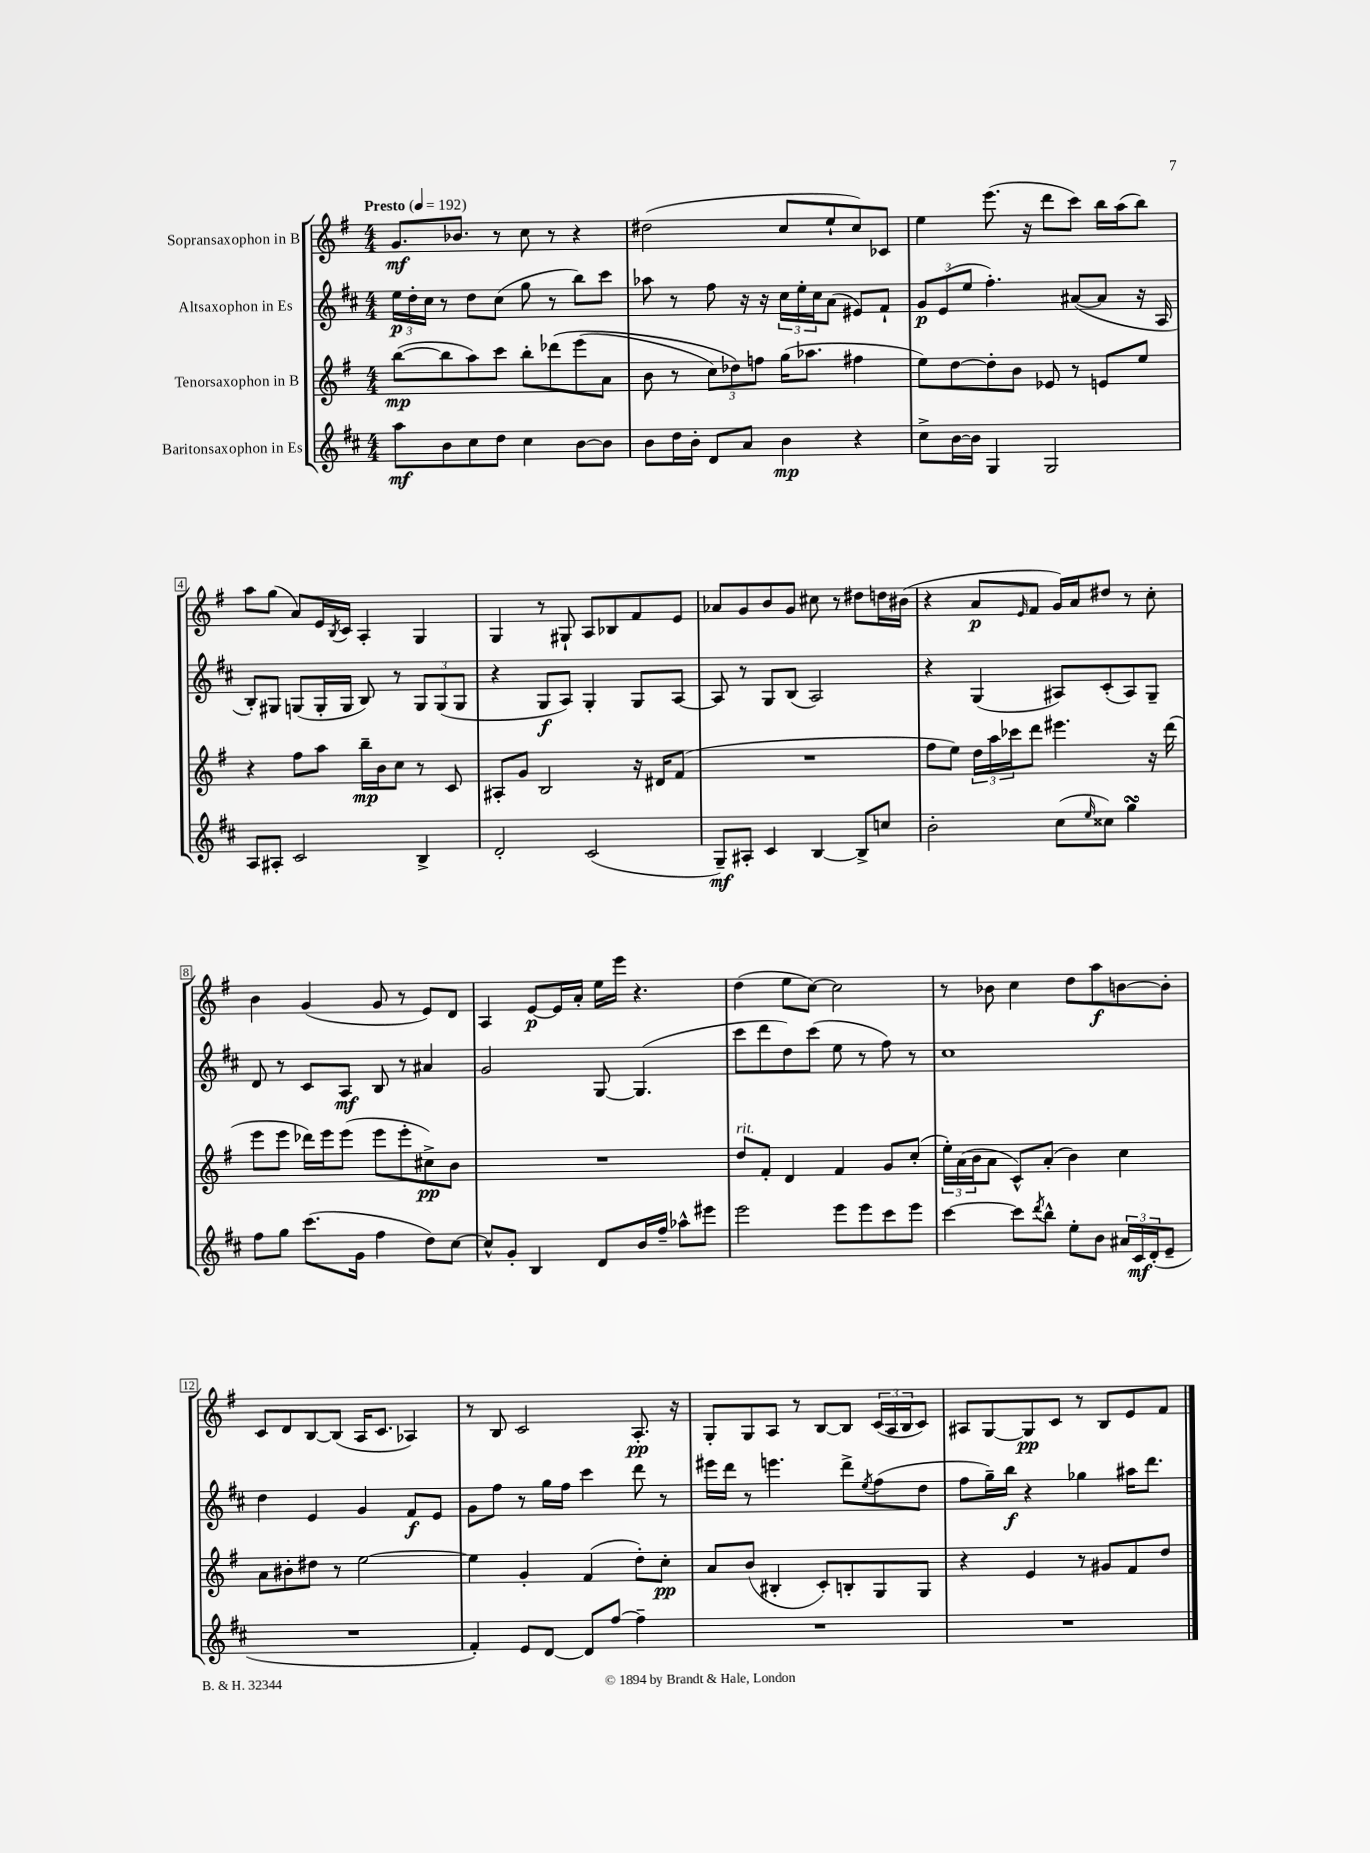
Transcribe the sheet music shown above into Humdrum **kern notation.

**kern	**kern	**kern	**kern
*staff4	*staff3	*staff2	*staff1
*clefG2	*clefG2	*clefG2	*clefG2
*k[f#c#]	*k[f#]	*k[f#c#]	*k[f#]
*M4/4	*M4/4	*M4/4	*M4/4
*MM192	*MM192	*MM192	*MM192
8aa	([8bb	24ee	8.g
.	.	24dd'	.
.	.	24cc#	.
8b	8bb]	8r	.
.	.	.	8.b-
8cc#	8aa)	8dd	.
8dd	8ccc	(8cc#	8r
4cc#	8bb'	8gg	8cc
.	&(8ddd-	8r	8r
[8b	(8eee	8bb)	4r
8b]	8a	8ccc#	.
=	=	=	=
8b	8b	8aa-	(2dd#
16dd	8r	8r	.
16b'	.	.	.
8d	12cc)	8ff#	.
.	12dd-&)	.	.
8a	.	16r	.
.	12ff	.	.
.	.	16r	.
4b	(16gg	24cc#	8cc
.	.	24ee'	.
.	8.aa-	.	.
.	.	24cc#	.
.	.	(8a	8ee`
4r	4ff#	8e#)	8cc)
.	.	8f#`	8c-
=	=	=	=
8cc#^	8ee)	12g	4ee
.	.	(12e	.
[16b	[8dd	.	.
.	.	12ee	.
16b]	.	.	.
4G	8dd']	4.ff#')	(8.eee
.	8b	.	.
.	.	.	16r
2G	8e-	.	8ddd
.	8r	([8a#	8ccc)
.	8e	8a#]	16bb
.	.	.	(16aa
.	8ee	16r	8bb)
.	.	16A	.
=	=	=	=
8A	4r	8B')	8aa
8A#'	.	8G#	(8gg
2c#	8ff#	(8G	8a)
.	8aa	16G'	16e
.	.	.	8qB
.	.	16G	16c
.	16bb~	8B)	4A'
.	16b	.	.
.	8cc	8r	.
4B^	8r	12G	4G
.	.	(12G	.
.	8c	.	.
.	.	12G	.
=	=	=	=
2d'	8A#'	4r	4G
.	8g	.	.
.	2B	8G	8r
.	.	8A)	8G#`
(2c#	.	4G'	8A
.	.	.	8B-
.	16r	8G	8f#
.	16d#	.	.
.	(8f#	[8A	8e
=	=	=	=
8G~)	1r	8A]	8a-
8A#'	.	8r	8g
4c#	.	8G	8b
.	.	(8B	8g
[4B	.	2A)	8cc#
.	.	.	8r
8B^]	.	.	8dd#
8cc	.	.	16dd
.	.	.	(16b#
=	=	=	=
2b'	8ff#	4r	4r
.	8ee)	.	.
.	24dd	(4G	8a
.	24aa	.	.
.	24ccc-	.	.
.	.	.	16qqe
.	8ddd	.	8f#
(8cc#	4.eee#	8A#)	16g)
.	.	.	16a
16qqee	.	.	.
8cc##)	.	(8c#'	8dd#
4gg	.	8A#)	8r
.	16r	8G~	8cc'
.	(16ddd	.	.
=	=	=	=
8ff#	8eee	8d	4b
8gg	8eee	8r	.
(8.ccc#	16ddd-)	8c#	(4g
.	16eee	.	.
.	(8eee	8A	.
16g	.	.	.
4ff#	8eee	8B	8g
.	8eee'	8r	8r
8dd)	8cc#^)	4a#	8e)
[8cc#	8b	.	8d
=	=	=	=
8cc#^^]	1r	2g	4A
8g'	.	.	.
4B	.	.	[8e
.	.	.	16e]
.	.	.	16a'
8d	.	[8G	16ee
.	.	.	16eee
16b	.	(4.G]	4.r
16ff#~	.	.	.
8aa-^^	.	.	.
8eee#	.	.	.
=	=	=	=
2eee	8dd	8ccc#	(4dd
.	8f#'	8ddd	.
.	4d	8dd)	8ee
.	.	(8ccc#	[8cc)
8eee	4f#	8ee	2cc]
8eee	.	8r	.
8ccc#	8g	8ff#)	.
8eee	(8cc'	8r	.
=	=	=	=
[4ccc#	24ee')	1cc#	8r
.	(24a	.	.
.	24b	.	.
.	8a	.	8b-
8ccc#]	8c^^)	.	4cc
8qddd	.	.	.
8bb^^	(8a'	.	.
8ee'	4b)	.	8dd
8b	.	.	8aa
24a#	4cc	.	[8b
24c#	.	.	.
(24d'	.	.	.
8e~	.	.	8b']
=	=	=	=
1r	8a	4dd	8c
.	8b#'	.	8d
.	8dd#	4e	[8B
.	8r	.	(8B]
.	[2ee	4g	16A
.	.	.	8.c
.	.	8f#	4A-)
.	.	8e	.
=	=	=	=
4f#')	4ee]	8g	8r
.	.	8ff#	8B
8e	4g'	8r	2c
[8d	.	16gg	.
.	.	16ff#	.
8d]	(4f#	4ccc#	.
[8ff#	.	.	.
4ff#~]	8dd')	8ddd	8.A'
.	8cc'	8r	.
.	.	.	16r
=	=	=	=
1r	8a	16eee#	8G'
.	.	16ddd	.
.	(8b	8r	8G
.	4B#'	4.eee	8A
.	.	.	8r
.	8c')	.	[8B
.	8B'	8ddd^	8B]
.	.	8qee	.
.	8G	(8ff#	(24c
.	.	.	24A
.	.	.	24B
.	8G	8dd	8c)
=	=	=	=
1r	4r	8ff#	8A#
.	.	16gg~)	[8G
.	.	16bb	.
.	4e	4r	8G]
.	.	.	8c
.	8r	4gg-	8r
.	8g#	.	8B
.	8f#	16aa#	8e
.	.	8.ddd	.
.	8dd	.	8f#
==	==	==	==
*-	*-	*-	*-
